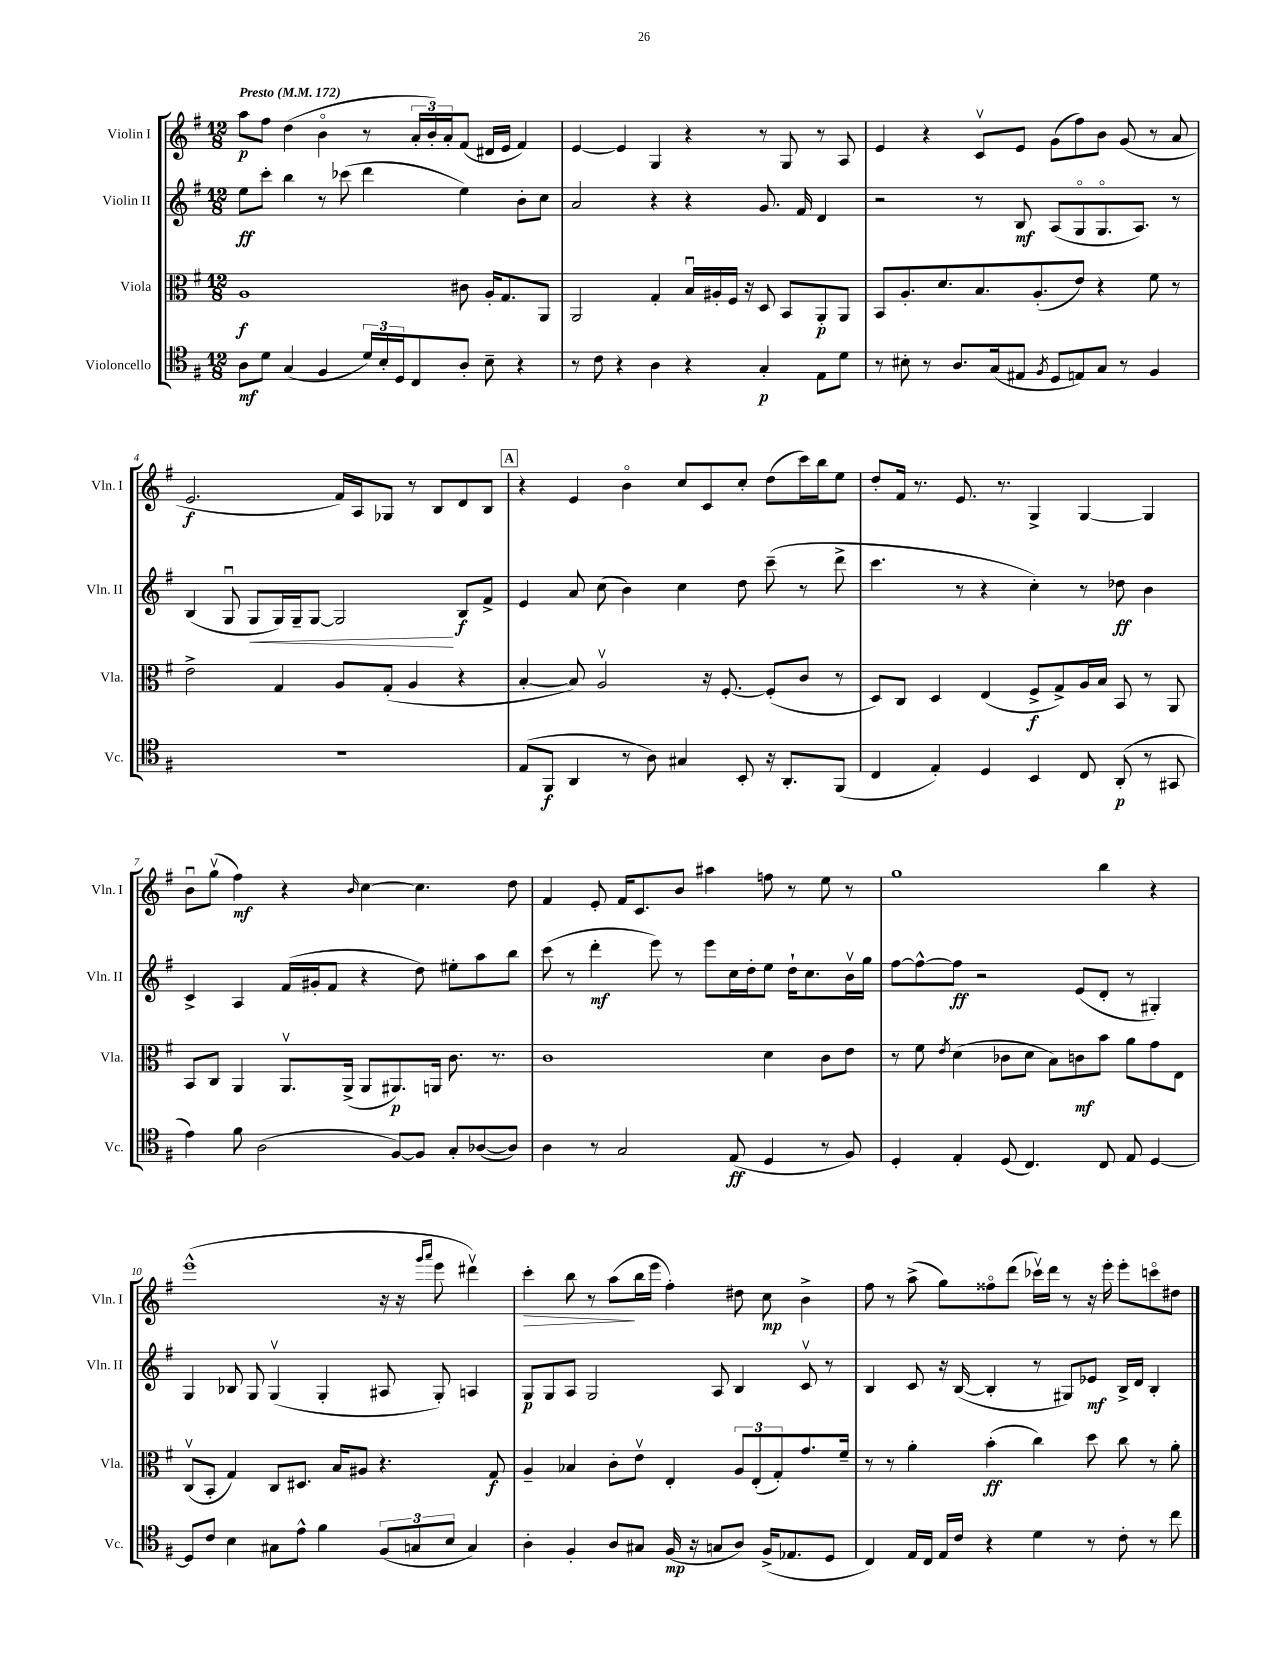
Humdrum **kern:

**kern	**kern	**kern	**kern
*staff4	*staff3	*staff2	*staff1
*clefC4	*clefC3	*clefG2	*clefG2
*k[f#]	*k[f#]	*k[f#]	*k[f#]
*M12/8	*M12/8	*M12/8	*M12/8
*MM172	*MM172	*MM172	*MM172
8A\L	1A	8ee\L	8aa\L
8d\J	.	8ccc'\J	8ff#\J
(4G/	.	4bb\	(4dd\
4F#/	.	8r	4bo\
.	.	(8ccc-\	.
24d/LL)	.	4ddd\	8r
24B'/	.	.	.
24D/J	.	.	.
8C/	.	.	24a'/LL
.	.	.	24b'/)
.	.	.	24a'/J
8A'/J	8c#\	4ee\)	(8f#/J
8B~\	16A'/LK	.	16d#/LL
.	8.G/	.	16e/JJ
4r	.	8b'\L	4f#/)
.	8AA/J	8cc\J	.
=	=	=	=
8r	2AA/	2a/	[4e/
8c\	.	.	.
4r	.	.	4e/]
4A\	4G'/	4r	4G/
4r	16Bu/LL	4r	4r
.	16A#'/	.	.
.	16F#/JJ	.	.
.	16r	.	.
4G'/	8D/	8.g/	8r
.	8BB/L	.	8G/
.	.	16f#/	.
8E\L	8AA'/	4d/	8r
8d\J	8AA/J	.	8A/
=	=	=	=
8r	8BB/L	2r	4e/
8B#'\	8.A'/	.	.
8r	.	.	4r
.	8.d/	.	.
8.A/L	.	.	.
.	8.B/	8r	8cv/L
(16G/k	.	.	.
8E#/J	.	8B/	8e/J
.	(8.A'/	.	.
8qF#/	.	.	.
8D/L	.	(8A/L	(8g\L
8E/)	8e/J)	8Go/	8ff#\)
8G/J	4r	8.Go/	8b\J
8r	.	.	(8g/
.	.	8.A/J)	.
4F#/	8f#\	.	8r
.	8r	8r	8a/
=	=	=	=
1.r	2e^\	(4B/	2.e/
.	.	8Gu/	.
.	.	8G/L	.
.	4G/	16G/L)	.
.	.	16G~/J	.
.	.	[8G/J	.
.	8A/L	2G/]	16f#/LL)
.	.	.	16A/J
.	(8G'/J	.	8G-/J
.	4A/	.	8r
.	.	.	8B/L
.	4r	8B/L	8d/
.	.	8f#^/J	8B/J
=	=	=	=
(8E/L	[4B'/	4e/	4r
8FF#/J	.	.	.
4AA/	8B/])	8a/	4e/
.	2Av/	(8cc\	.
8r	.	4b\)	4bo\
8A\)	.	.	.
4G#/	.	4cc\	8cc/L
.	16r	.	8c/
.	[8.F#'/	.	.
8BB'/	.	8dd\	8cc'/J
16r	(8F#'/]L	(8ccc~\	(8dd\L
8.AA'/L	.	.	.
.	8c/J	8r	16ccc\L)
.	.	.	16bb\J
(8FF#/J	8r	8ddd^\	8ee\J
=	=	=	=
4C/	8D/L)	4.ccc\	8dd'/L
.	8C/J	.	16f#/Jk
.	.	.	8.r
4E'/)	4D/	.	.
.	.	8r	8.e/
4D/	(4E/	4r	.
.	.	.	8.r
4BB/	8F#^/L	4cc'\)	4G^/
.	8G^/)	.	.
8C/	16A/L	8r	[4G/
.	16B/JJ	.	.
(8AA'/	8BB/	8dd-\	.
8r	8r	4b\	4G/]
8GG#/	8AA/	.	.
=	=	=	=
4e\)	8BB/L	4c^/	8bu\L
.	8C/J	.	(8ggv\J
8f#\	4AA/	4A/	4ff#\)
(2A\	.	.	.
.	8.AAv/L	(16f#/LL	4r
.	.	16g#'/J	.
.	.	8f#/J	.
.	(16AA^/Jk	.	.
.	.	.	16qqb/
.	8AA/L	4r	[4cc\
[8F#/L)	8.AA#/)	.	.
8F#/]J	.	8dd\)	4.cc\]
.	16AA/Jk	.	.
8G'/L	8.c\	8ee#'\L	.
([8A-/	.	8aa\	.
.	8.r	.	.
8A-/]J)	.	8bb\J	8dd\
=	=	=	=
4A\	1c	(8ccc\	4f#/
.	.	8r	.
8r	.	4ddd'\	8e'/
2G/	.	.	16f#/LK
.	.	.	8.c/
.	.	8eee\)	.
.	.	8r	8b/J
.	.	8eee\L	4aa#\
(8E/	.	16cc\L	.
.	.	16dd'\J	.
4D/	4d\	8ee\J	8ff\
.	.	16dd`\LK	8r
.	.	8.cc\	.
8r	8c\L	.	8ee\
8F#/)	8e\J	16bv\L	8r
.	.	16gg\JJ	.
=	=	=	=
4D'/	8r	[8ff#\L	1gg
.	8f#\	8ff#^^\_	.
.	8qe/	.	.
4E'/	(4d\	8ff#\]J	.
.	.	2r	.
(8D/	8c-\L	.	.
4.C/)	8d\J	.	.
.	8B\L)	.	.
.	8c\	(8e/L	.
8C/	8b\J	8d'/J	4bb\
8E/	8a\L	8r	.
[4D/	8g\	4G#'/)	4r
.	8E\J	.	.
=	=	=	=
8D/]L	(8Cv/L	4G/	(1eee^^
8c/J	8BB'/J	.	.
4B\	4G/)	8B-/	.
.	.	8G/	.
8G#\L	8C/L	(4Gv/	.
8e^^\J	8.D#/J	.	.
4f#\	.	4G'/	.
.	16B/LK	.	.
.	8A#/J	.	.
(12F#/L	4.r	8A#/	16r
.	.	.	16r
12G/	.	.	.
.	.	.	16qqggg/LL
.	.	.	16qqaaa/JJ
.	.	8G'/)	8eee\
12B/J	.	.	.
4G/)	.	4A/	4ddd#v\)
.	8G/	.	.
=	=	=	=
4A'\	4A~/	8G/L	4ccc'\
.	.	8G/	.
4F#'/	4B-/	8A/J	8bb\
.	.	2G/	8r
8A/L	8c'\L	.	(8aa\L
8G#/J	8ev\J	.	16bb\L
.	.	.	16eee\JJ
(16F#/	4E'/	.	4ff#'\)
16r	.	.	.
8G/L	.	8A/	.
8A/J)	12A/L	4B/	8dd#\
.	(12E'/	.	.
(16F#^/LK	.	.	8cc\
.	12G'/)	.	.
8.E-/	.	.	.
.	8.g/	8cv/	4b^\
8D/J	.	8r	.
.	16f#~/Jk	.	.
=	=	=	=
4C/)	8r	4B/	8ff#\
.	8r	.	8r
16E/LL	4a'\	8c/	(8aa^\
16C/JJ	.	.	.
16E/LL	.	16r	8gg\L)
16c/JJ	.	([16B/	.
4r	(4b'\	4B'/]	8ff##o\
.	.	.	(8ddd\J
4d\	4cc\)	8r	16ccc-v\LL)
.	.	.	16ddd\JJ
.	.	8G#/L)	8r
8r	8dd\	8e-/J	16r
.	.	.	16eee'\
8c'\	8cc\	16B^/LL	8eee'\L
.	.	16d/JJ	.
8r	8r	4B'/	8ccco\
8cc\	8a'\	.	8dd#\J
==	==	==	==
*-	*-	*-	*-
